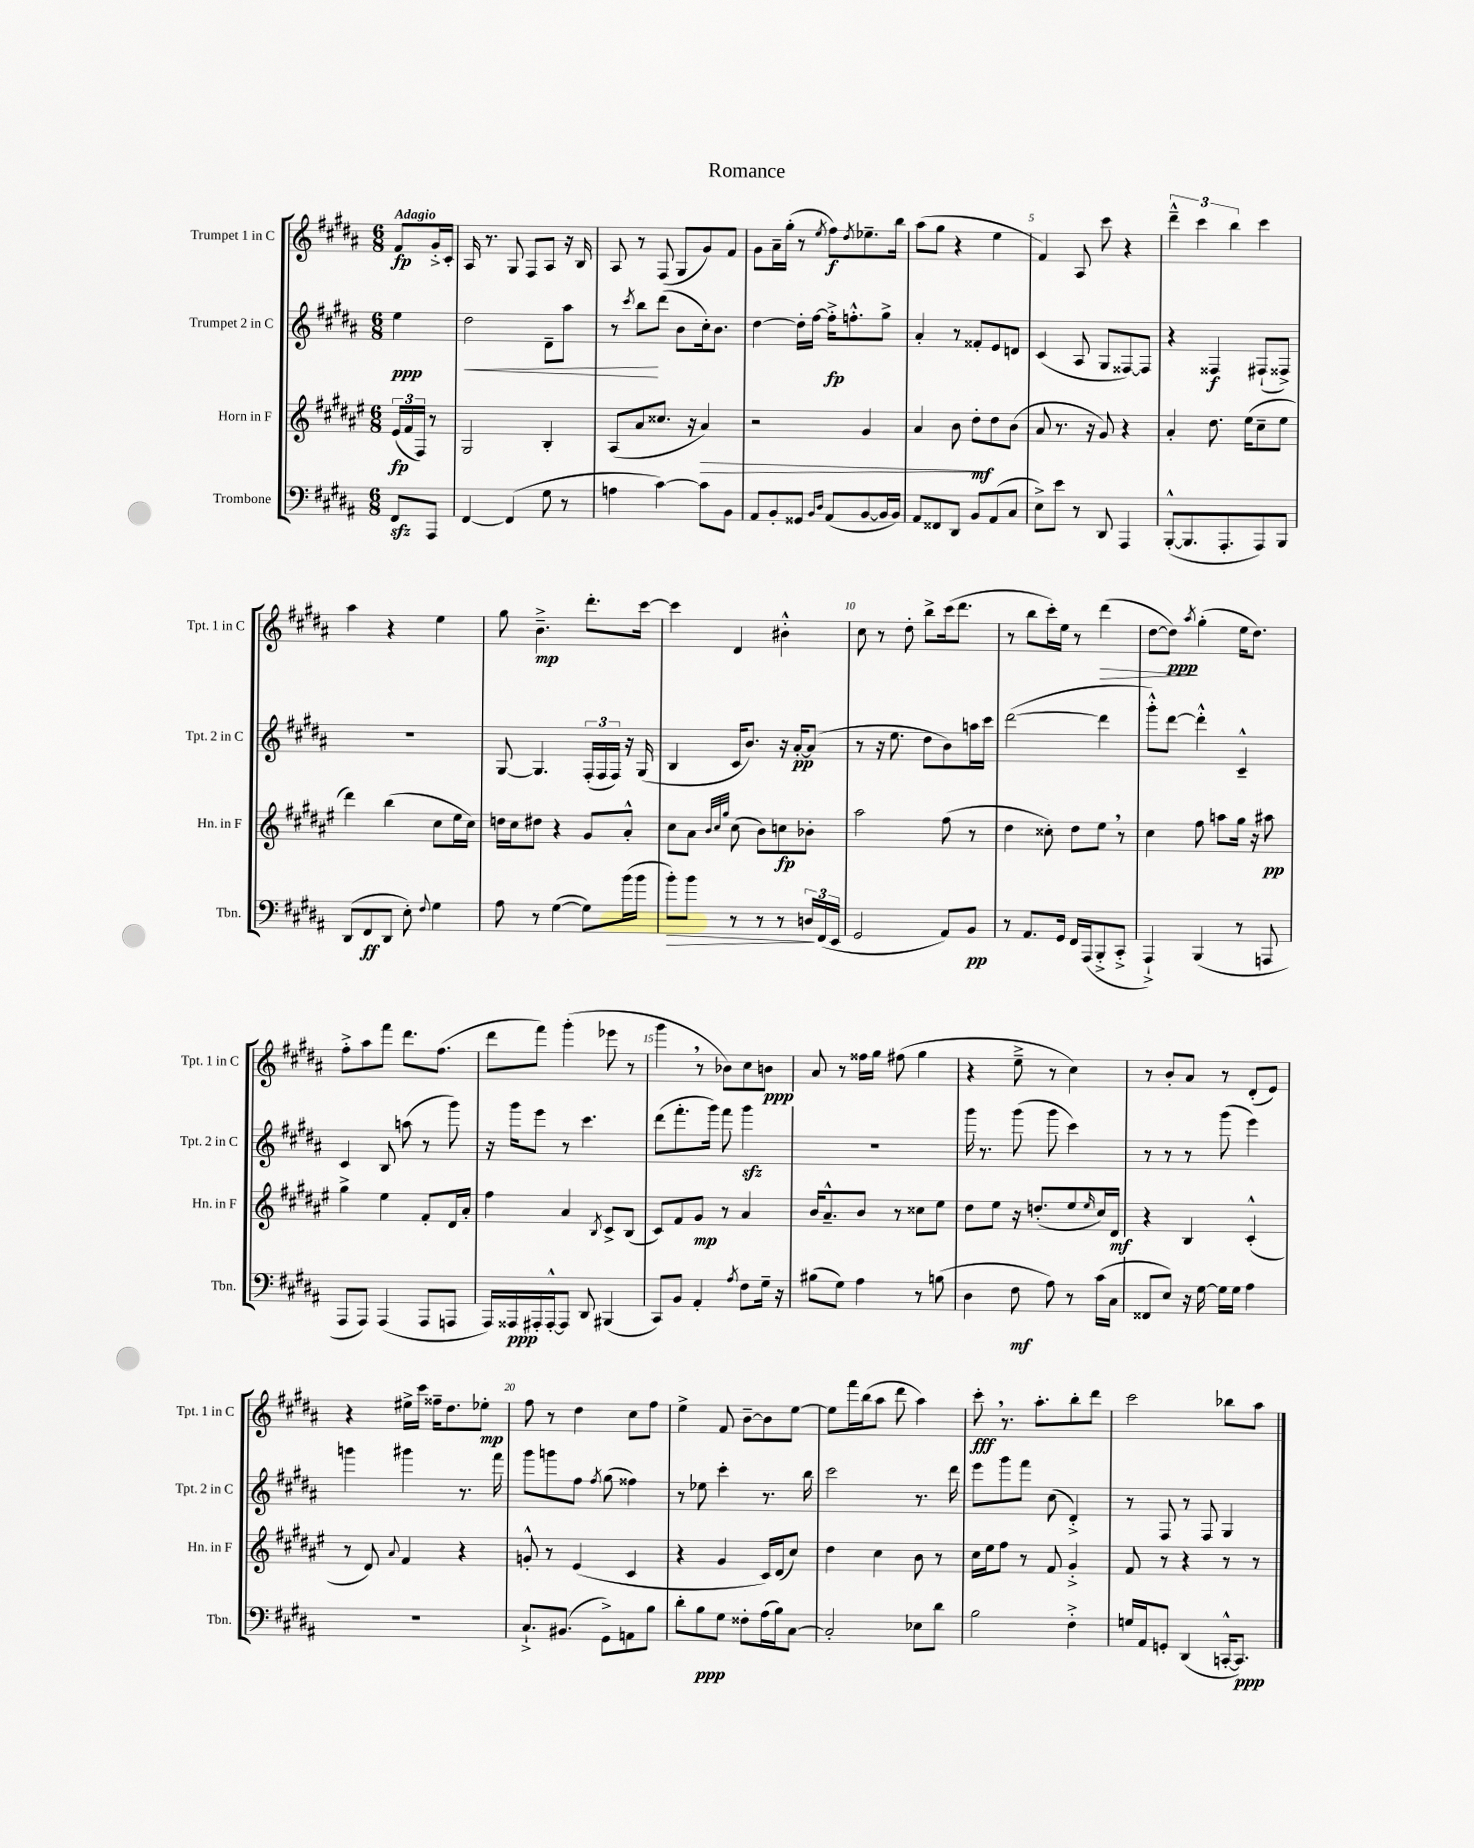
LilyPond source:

\header { title = "Romance" }
<<
\new StaffGroup <<
\new Staff = "s0" \with { instrumentName = "Trumpet 1 in C" shortInstrumentName = "Tpt. 1 in C" } {
    \clef treble \key b \major \numericTimeSignature \time 6/8 \partial 4 \tempo "Adagio"
    fis'8\fp gis'16-.-> cis'16-. |
    ais16 r8. gis8 fis8 ais8 r16 b16 |
    ais8 r8 fis8( gis8 gis'8) fis'8 |
    gis'8 ais'16-- gis''16-.( r8 \acciaccatura { e''8 } fis''8\f) \acciaccatura { dis''8 } ees''8.-- b''16 |
    ais''8( gis''8 r4 e''4 |
    fis'4) ais8 cis'''8 r4 |
    \tuplet 3/2 { dis'''4---^ cis'''4 b''4 } cis'''4 |
    ais''4 r4 e''4 |
    gis''8 b'4.--->\mp dis'''8.-. cis'''16~ |
    cis'''4 dis'4 bis'4-.-^ |
    cis''8 r8 dis''8-. b''8-> cis'''16( dis'''8. |
    r8 b''8 cis'''16-.) e''16 r8 dis'''4\>( |
    dis''8~ dis''8\ppp\!) \acciaccatura { ais''8 } gis''4-.( e''16 dis''8.) |
    fis''8-.-> ais''8 fis'''8 dis'''8. fis''8.( |
    dis'''8 fis'''8) gis'''4-.( ees'''8 r8 |
    gis'''4 \breathe r8 bes'8) cis''8 b'8\ppp |
    ais'8 r8 fisis''16 gis''16 fis''8( gis''4 |
    r4 e''8---> r8 cis''4) |
    r8 b'8-. ais'8 r8 dis'8-.( e'8) |
    r4 eis''16-> cis'''16 fisis''16-- dis''8. ees''8-.\mp |
    fis''8 r8 dis''4 cis''8 fis''8 |
    e''4-> fis'8 b'8~-- b'8 e''8~ |
    e''8 fis'''16 b''16( ais''8 dis'''8 ais''4) |
    cis'''8-.\fff \breathe r8. ais''8.-. b''8-. dis'''8 |
    cis'''2 bes''8 ais''8 \bar "|." |
}
\new Staff = "s1" \with { instrumentName = "Trumpet 2 in C" shortInstrumentName = "Tpt. 2 in C" } {
    \clef treble \key b \major \numericTimeSignature \time 6/8 \partial 4
    e''4\ppp |
    dis''2\< dis'8-- ais''8 |
    r8 \acciaccatura { cis'''8 } b''8\! dis'''8( b'8 cis''16-.) b'8. |
    dis''4~ dis''16-. fis''16~ fis''16-.->\fp f''8.-.-^ gis''8-> |
    ais'4-. r8 fisis'8-. e'8 d'8 |
    cis'4( ais8 gis8 fisis8~) fisis8 |
    r4 fisis4\f fis8-!( fisis8->) |
    R2. |
    gis8~ gis4. \tuplet 3/2 { fis16-.( fis16 fis16) } r16 gis16( |
    b4 cis'16 b'8.) r16 ais'16~-.\pp ais'8( |
    r8 r16 e''8. dis''8 b'8) a''16 cis'''16 |
    dis'''2~( dis'''4 |
    gis'''8-.-^) dis'''8~ dis'''4-.-^ cis'4---^ |
    cis'4 b8 a''8( r8 gis'''8) |
    r16 gis'''16 e'''8 r8 cis'''4. |
    dis'''8( fis'''8.-. gis'''16) fis'''8 gis'''4\sfz |
    R2. |
    gis'''16 r8. gis'''8( gis'''8 cis'''4) |
    r8 r8 r8 gis'''8( e'''4) |
    g'''4 gis'''4 r8. fis'''16 |
    gis'''8 g'''8 fis''8 \acciaccatura { fis''8 } gis''8( fisis''4) |
    r8 ees''8 cis'''4-. r8. b''16 |
    cis'''2 r8. dis'''16 |
    e'''8 gis'''8 fis'''8 cis''8( dis'4-.->) |
    r8 fis8 r8 fis8 gis4 \bar "|." |
}
\new Staff = "s2" \with { instrumentName = "Horn in F" shortInstrumentName = "Hn. in F" } {
    \clef treble \key fis \major \numericTimeSignature \time 6/8 \partial 4
    \tuplet 3/2 { eis'16\fp( fis'16 fis16) } r8 |
    gis2 b4-. |
    ais8( ais'8 cisis''8. r16 ais'4\>) |
    r2 gis'4 |
    ais'4 b'8 dis''8-.\mf\! dis''8 b'8( |
    ais'8 r8. r16 gis'8) r4 |
    ais'4-. dis''8. eis''16( cis''8-- eis''8 |
    dis'''4) b''4( cis''8 eis''16 cis''16) |
    d''16 cis''16 dis''8 r4 gis'8 ais'8-.-^ |
    cis''8 ais'8 \grace { b'32 cis''32 gis''32 } cis''8( b'8) c''8\fp bes'8-. |
    ais''2 fis''8( r8 |
    dis''4 cisis''8-.) dis''8 eis''8 \breathe r8 |
    cis''4 fis''8 a''8 gis''16 r16 ais''8\pp |
    gis''4-> eis''4 fis'8-. dis'16 ais'16-. |
    fis''4 ais'4 \acciaccatura { b8 } cis'8-> b8( |
    cis'8) fis'8 gis'8\mp r8 ais'4 |
    b'16 ais'8.---^ b'8 r8 cisis''8 eis''8 |
    dis''8 eis''8 r16 d''8.-.( eis''8 \grace { eis''16 } cis''16) dis'16\mf |
    r4 b4 cis'4-.-^( |
    r8 dis'8) \appoggiatura { ais'8 } fis'4 r4 |
    g'8-.-^ r8 eis'4( cis'4 |
    r4 gis'4 cis'16) dis'16( cis''8) |
    dis''4 cis''4 b'8 r8 |
    cis''16 eis''16 fis''8 r8 fis'8 gis'4-.-> |
    fis'8 r8 r4 r8 r8 \bar "|." |
}
\new Staff = "s3" \with { instrumentName = "Trombone" shortInstrumentName = "Tbn." } {
    \clef bass \key b \major \numericTimeSignature \time 6/8 \partial 4
    fis,8\sfz ais,,8 |
    fis,4~ fis,4( gis8 r8 |
    a4 cis'4~) cis'8 b,8 |
    ais,8 b,8-. gisis,8 \grace { b,16 dis16 } ais,8( b,8~ b,16 b,16) |
    ais,8 fisis,8 dis,8 b,8 ais,8( cis8 |
    e8->) e'8 r8 dis,8 ais,,4 |
    b,,8~-.-^( b,,8. ais,,8.-. ais,,8) b,,8 |
    dis,8( fis,8\ff dis,8 e8-.) \appoggiatura { fis8 } gis4 |
    ais8 r8 gis4~( gis8) b'16( b'16 |
    b'8-.\>) b'8 r8 r8 r8 \tuplet 3/2 { d16\! fis,16( e,16 } |
    gis,2 ais,8) b,8\pp |
    r8 ais,8. gis,16 fis,16 ais,,16( b,,8-.-> cis,8-.-> |
    ais,,4-!->) b,,4( r8 a,,8 |
    ais,,8 ais,,8) ais,,4( ais,,8 a,,8 |
    ais,,16) aisis,,16\ppp ais,,16-. ais,,16~-.-^ ais,,8 dis,8 bis,,4( |
    cis,8) b,8 ais,4-. \acciaccatura { ais8 } fis8 gis16-- r16 |
    bis8( gis8) ais4 r8 b8( |
    dis4 fis8\mf ais8) r8 cis'16( cis16 |
    fisis,8 e8) r16 gis16~ gis16 gis16 ais4 |
    R2. |
    cis8.-!-> bis,8.( gis,8->) a,8 b8 |
    dis'8-. b8\ppp gis8 fisis8-. ais16( b16) cis8~ |
    cis2-. ees8 dis'8 |
    b2 fis4-.-> |
    g16 ais,16 g,8-. dis,4( c,16~-.-^ c,8.\ppp) \bar "|." |
}
>>
>>
\layout { \context { \Score \override BarNumber.break-visibility = ##(#f #t #t) barNumberVisibility = #(every-nth-bar-number-visible 5) } }
